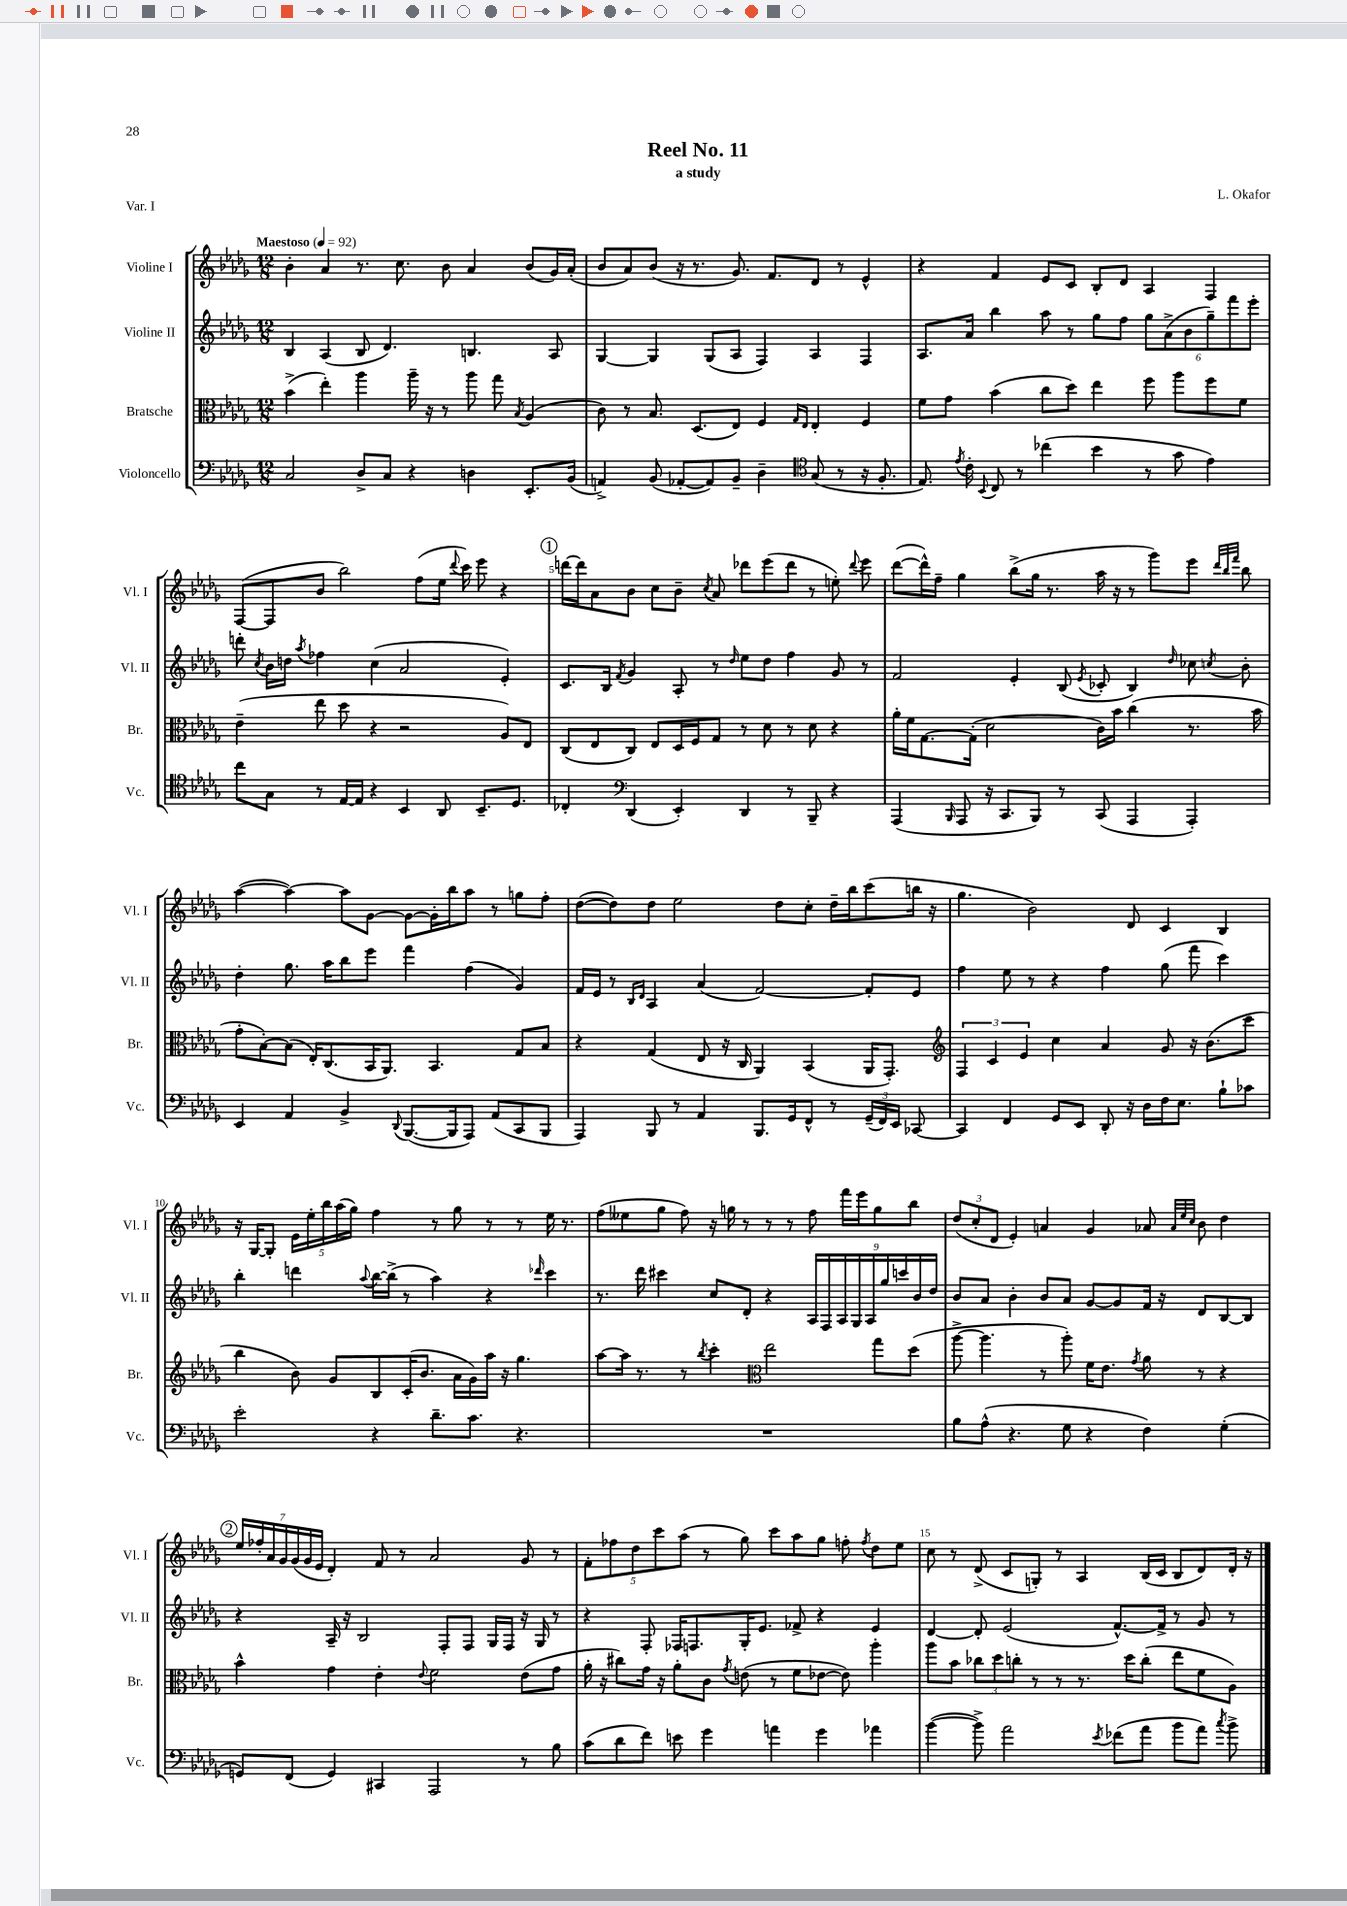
\header { title = "Reel No. 11" composer = "L. Okafor" subtitle = "a study" piece = "Var. I" }
<<
\new StaffGroup <<
\new Staff = "s0" \with { instrumentName = "Violine I" shortInstrumentName = "Vl. I" } {
    \clef treble \key des \major \numericTimeSignature \time 12/8 \tempo "Maestoso" 4 = 92
    \autoBeamOff bes'4-. aes'4 r8. c''8. bes'8 aes'4 bes'8[( ges'16) aes'16]-.( |
    bes'8[ aes'8) bes'8]( r16 r8. ges'8.) f'8.[ des'8] r8 ees'4-^ |
    r4 f'4 ees'8[ c'8] bes8[-. des'8] aes4 f4 |
    f8[~( f8 bes'8] bes''2) f''8[( ees''16] \appoggiatura { des'''8 } c'''16) ees'''8 r4 |
    \mark \markup { \circle "1" } d'''16[~ d'''16 aes'8 bes'8] c''8[ bes'8]-- \acciaccatura { c''8 } aes'8 des'''8[ ees'''8( des'''8] r8 e''8-.) \appoggiatura { des'''8 } ees'''8 |
    des'''8[~( des'''16-^) f''16]-- ges''4 bes''8[->( ges''16] r8. aes''16 r16 r8 ges'''8[) ees'''8] \grace { des'''32[ bes''32 f'''32] } bes''8 |
    aes''4~( aes''4~) aes''8[ ges'8]~ ges'8[~ ges'16-. bes''16 aes''8] r8 g''8[ f''8]-. |
    des''8[~( des''8) des''8] ees''2 des''8[ c''8]-. des''16[-- bes''16 c'''8( b''16] r16 |
    ges''4. bes'2) des'8 c'4 bes4 |
    r16 ges16[~ ges8]-. \tuplet 5/4 { ees'16[ ees''16-. bes''16 aes''16( ges''16]) } f''4 r8 ges''8 r8 r8 ees''16 r8. |
    f''8[( eeses''8 ges''8] f''8) r16 g''16 r8 r8 r8 f''8 f'''16[ ees'''16 g''8 bes''8] |
    \tuplet 3/2 { des''8[( c''8-. des'8] } ees'4-.) a'4 ges'4 aes'8 \grace { aes'32[ ees''32 c''32] } bes'8 des''4 |
    \mark \markup { \circle "2" } \tuplet 7/4 { ees''16[ fes''16-. aes'16 ges'16 ges'16( ges'16 ees'16] } des'4-.) f'8 r8 aes'2 ges'8 r8 |
    \tuplet 5/4 { f'8[-. fes''8 des''8 c'''8 aes''8]( } r8 ges''8) c'''8[ aes''8 ges''8] f''8-. \acciaccatura { f''8 } des''8[ ees''8] |
    c''8 r8 des'8->( c'8[ g8]-.) r8 aes4 bes16[( c'16] bes8[ des'8) des'16]-. r16 \bar "|." |
}
\new Staff = "s1" \with { instrumentName = "Violine II" shortInstrumentName = "Vl. II" } {
    \clef treble \key des \major \numericTimeSignature \time 12/8
    \autoBeamOff bes4 aes4( bes8 des'4.) b4. aes8 |
    ges4~ ges4 ges8[( aes8] f4) aes4 f4 |
    aes8.[ aes'16] bes''4 aes''8 r8 ges''8[ f''8] \tuplet 6/4 { ges''8[ aes'8->( bes'8 ges''8--) f'''8 ees'''8]-. } |
    d'''8-. \acciaccatura { c''8 } bes'16[ d''16] \acciaccatura { aes''8 } fes''4 c''4( aes'2 ees'4-.) |
    \mark \markup { \circle "1" } c'8.[ bes16] \acciaccatura { f'8 } ges'4 aes8-. r8 \grace { des''16 } ees''8[ des''8] f''4 ges'8 r8 |
    f'2 ees'4-. bes8( \acciaccatura { ees'8 } ces'8-. bes4) \grace { des''16 } ces''8 \acciaccatura { c''8 } bes'8-. |
    des''4-. ges''8. aes''16[ bes''8 ees'''8] f'''4 f''4( ges'4) |
    f'16[ ees'16] r8 \grace { bes16[ des'16] } aes4 aes'4( f'2~) f'8[-. ees'8] |
    f''4 ees''8 r8 r4 f''4 ges''8( f'''8 c'''4) |
    bes''4-. d'''4 \appoggiatura { aes''8 } bes''16[~ bes''16]->( r8 aes''4) r4 \grace { des'''16 } c'''4 |
    r8. des'''16 cis'''4 c''8[ des'8]-. r4 \tuplet 9/8 { aes16[ f16 aes16 ges16 aes16 ges''16 c'''16 bes'16 des''16] } |
    bes'8[ aes'8] bes'4-. bes'8[ aes'8] ges'8[~ ges'8 f'16] r16 des'8[ bes8~ bes8] |
    \mark \markup { \circle "2" } r4 aes16-- r16 bes2 f8[-. f8] ges16[ f16] r16 ges16 r8 |
    r4 f8-. fes16[ f8. ges16-. ees'8.] fes'8-> r4 ees'4 |
    des'4~ des'8-. ees'2( f'8.[~-^) f'16]-> r8 ges'8 r8 \bar "|." |
}
\new Staff = "s2" \with { instrumentName = "Bratsche" shortInstrumentName = "Br." } {
    \clef alto \key des \major \numericTimeSignature \time 12/8
    \autoBeamOff bes'4->( ees''4-.) aes''4 aes''16-- r16 r8 aes''8 ges''8 \acciaccatura { bes8 } aes4( |
    c'8) r8 bes8. des8.[( ees8]) f4 \grace { ges16[ ees16] } ees4-. f4 |
    f'8[ ges'8] bes'4( c''8[ des''8]) ees''4 f''8 aes''8[ f''8 f'8] |
    ees'4--( ees''8 des''8 r4 r2 aes8[) ees8] |
    \mark \markup { \circle "1" } c8[( ees8 c8]) ees8[ des16 f16 ges8] r8 des'8 r8 des'8 r4 |
    aes'16[-. f'16 ges8.~ ges16]-.( des'2 c'16[) bes'16] c''4( r8. bes'16 |
    ges'8[-. bes8~-.) bes8]( ees16[-.) c8.( bes,16 aes,8.]) bes,4. ges8[ bes8] |
    r4 ges4( ees8 r16 c16 aes,4) bes,4( aes,16[ ges,8.]-.) |
    \clef treble \tuplet 3/2 { f4 c'4 ees'4 } c''4 aes'4 ges'8 r16 bes'8.[( c'''8] |
    bes''4 bes'8) ges'8[ bes8 c'16-.( bes'8.] aes'16[ ges'16) aes''16] r16 ges''4. |
    aes''8[~ aes''16] r8. r8 \acciaccatura { bes''8 } c'''4-. \clef alto ees''2 ges''8[ des''8]( |
    aes''8~-> aes''4. r8 aes''8-.) f'16[ ees'8.] \acciaccatura { ges'8 } aes'8 r8 r4 |
    \mark \markup { \circle "2" } bes'4-^ ges'4 ees'4-. \appoggiatura { ees'8 } f'2 ees'8[( ges'8] |
    aes'16-. r16 cis''8[) ges'16] r16 aes'8[-. c'8] \acciaccatura { ges'8 } e'8( r8 f'8[ ees'8]~ ees'8) aes''4-. |
    aes''8[ bes'8] \tuplet 3/2 { ces''8[ des''8 c''8]-. } r8 r8 r8. des''16[ c''8]-.( ees''8[ f'8 aes8]) \bar "|." |
}
\new Staff = "s3" \with { instrumentName = "Violoncello" shortInstrumentName = "Vc." } {
    \clef bass \key des \major \numericTimeSignature \time 12/8
    \autoBeamOff c2 des8[-> c8] r4 d4 ees,8.[-. bes,16]( |
    a,4->) bes,8( aes,8[~-. aes,8) bes,8]-- des4-- \clef tenor ges8( r8 r16 f8.-. |
    ees8.) \acciaccatura { ees'8 } c'16-. \appoggiatura { bes,8 } c8 r8 ces''4( bes'4 r8 ges'8 ees'4) |
    c''8[ ges8] r8 ees16[~ ees16] r4 bes,4 aes,8 bes,8.[-- des8.] |
    \mark \markup { \circle "1" } ces4-. \clef bass des,4( ees,4-.) des,4 r8 bes,,8-- r4 |
    aes,,4( \grace { bes,,16 } aes,,8 r16 c,8.[ bes,,8]) r8 c,8( aes,,4 aes,,4-.) |
    ees,4 aes,4 bes,4-> \appoggiatura { des,8 } bes,,8.[~( bes,,16 aes,,8]) aes,8[( c,8 bes,,8] |
    aes,,4) bes,,8 r8 aes,4 bes,,8.[ ges,16 f,8]-^ r8 \tuplet 3/2 { ges,16[--( f,16) ees,16] } ces,8~ |
    ces,4 f,4 ges,8[ ees,8] des,8-. r16 des16[ f16 ees8.] bes8[-! ces'8] |
    ees'2-. r4 des'8.[-- c'8.] r4. |
    R1. |
    bes8[ aes8]-^( r4. ges8 r4 f4) ges4-.( |
    \mark \markup { \circle "2" } g,8[) f,8]( g,4) cis,4 aes,,2 r8 bes8 |
    c'8[( des'8 f'8]) e'8 ges'4 a'4 ges'4 aes'4 |
    bes'4~( bes'8->) aes'2 \acciaccatura { ees'8 } fes'8[( aes'8] bes'8[ aes'8]) \acciaccatura { c''8 } bes'8-> \bar "|." |
}
>>
>>
\layout { \context { \Score \override BarNumber.break-visibility = ##(#f #t #t) barNumberVisibility = #(every-nth-bar-number-visible 5) } }
